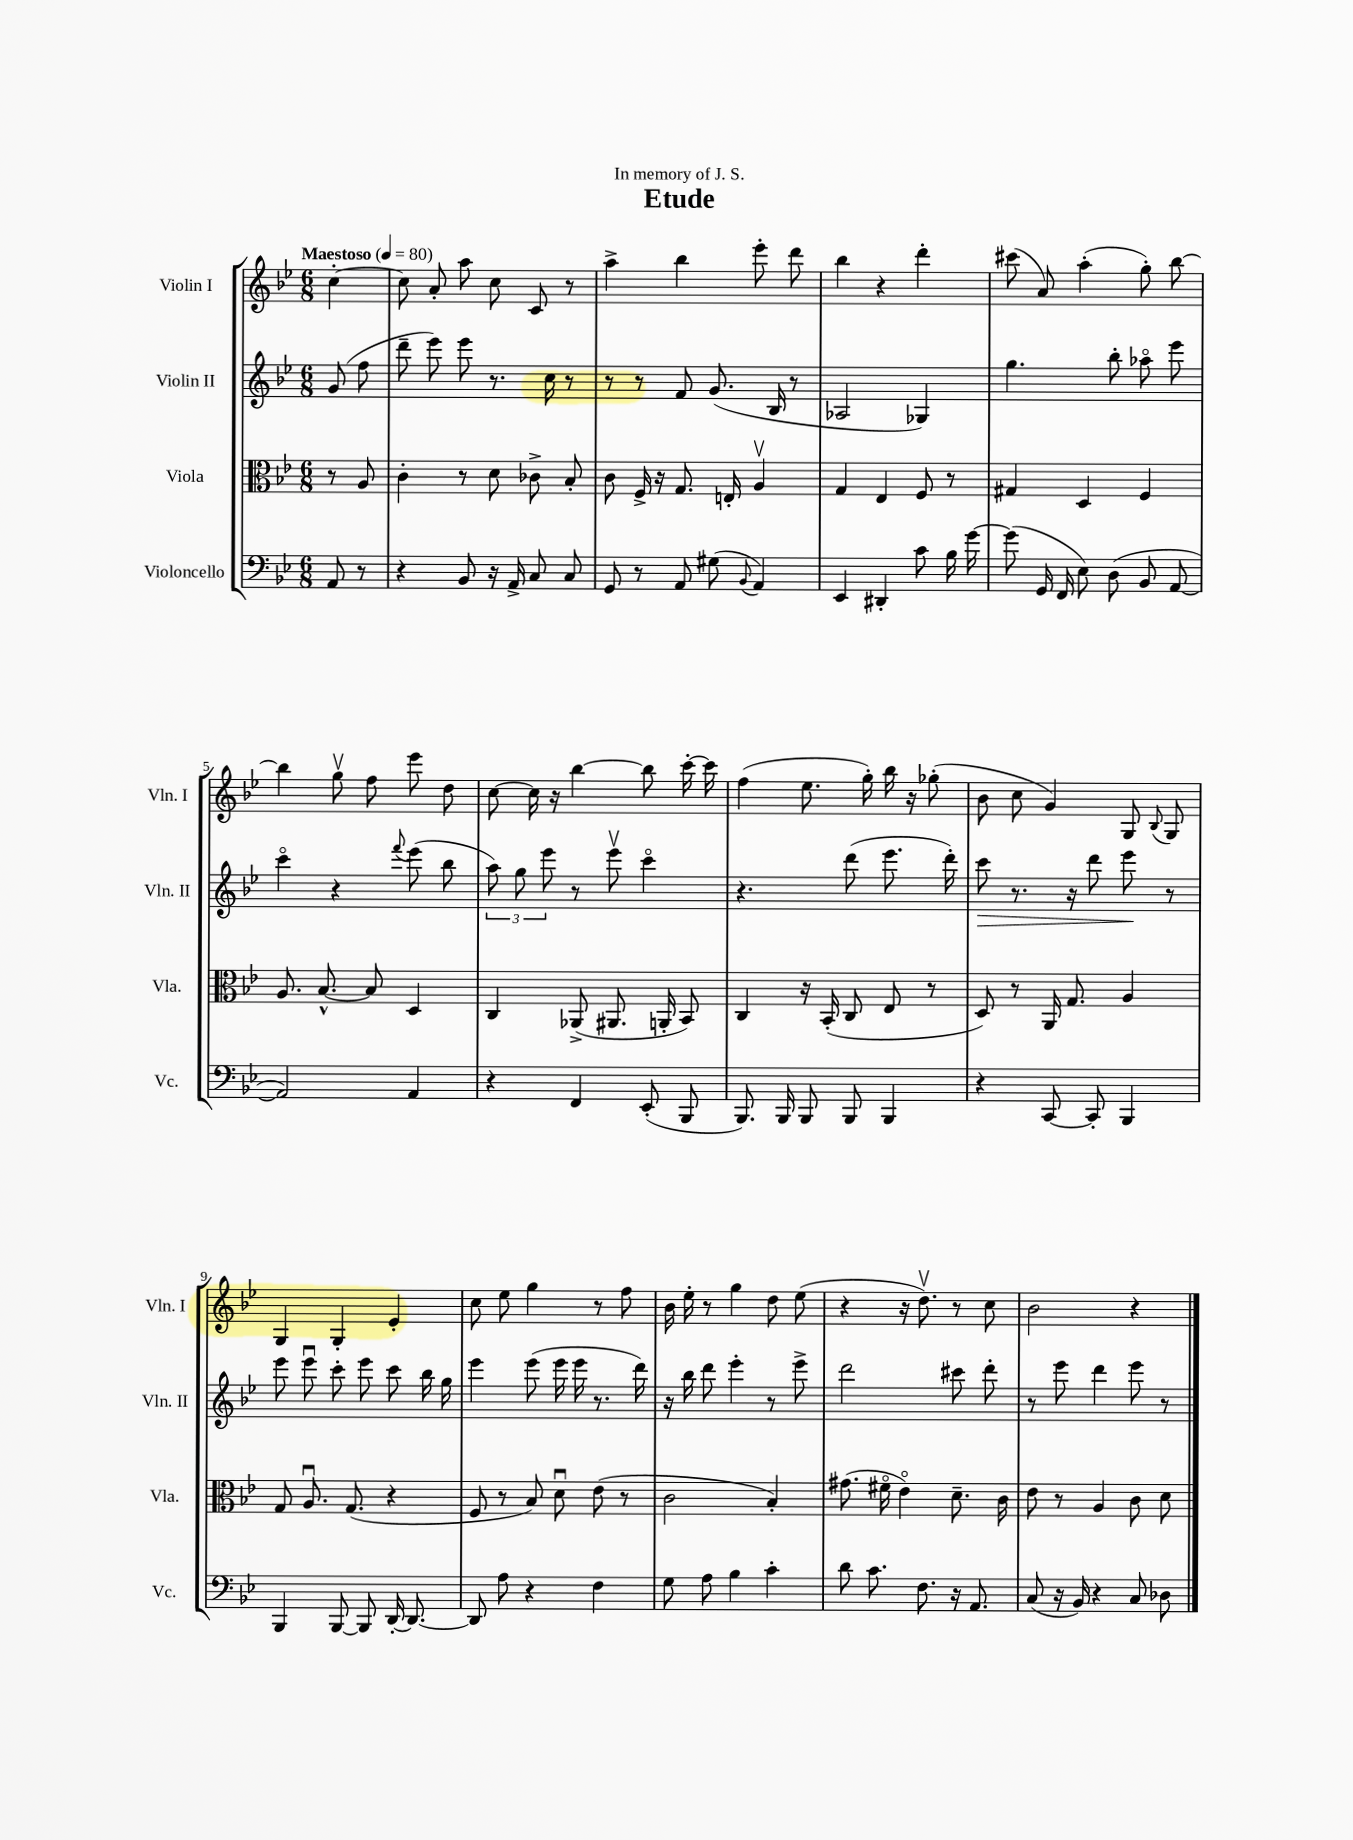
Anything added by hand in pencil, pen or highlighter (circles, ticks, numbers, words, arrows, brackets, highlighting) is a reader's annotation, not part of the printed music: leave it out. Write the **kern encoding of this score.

**kern	**kern	**kern	**dynam	**kern
*part4	*part3	*part2	*part2	*part1
*staff4	*staff3	*staff2	*staff2	*staff1
*I"Violoncello	*I"Viola	*I"Violin II	*	*I"Violin I
*I'Vc.	*I'Vla.	*I'Vln. II	*	*I'Vln. I
*clefF4	*clefC3	*clefG2	*	*clefG2
*k[b-e-]	*k[b-e-]	*k[b-e-]	*	*k[b-e-]
*M6/8	*M6/8	*M6/8	*	*M6/8
*MM80	*MM80	*MM80	*	*MM80
=	=	=	=	=
!	!	!	!	!LO:TX:a:B:t=Maestoso
8AA/	8r	(8g/	.	[4cc'\
8r	8A/	8ff\	.	.
=1	=1	=1	=1	=1
4r	4c'\	8ddd~\	.	8cc\]
.	.	8eee-\)	.	8a'/
8BB-/	8r	8eee-\	.	8aa\
16r	8d\	8.r	.	8cc\
16AA^/	.	.	.	.
8C/	8c-X^\	.	.	8c/
.	.	16cc\	.	.
8C/	8B-'/	8r	.	8r
=2	=2	=2	=2	=2
8GG/	8c\	8r	.	4aa^\
8r	16F^/	8r	.	.
.	16r	.	.	.
8AA/	8.G/	8f/	.	4bb-\
(8G#X\	.	(8.g/	.	.
.	16En'/	.	.	.
8qqBB-/	.	.	.	.
4AA/)	4Av/	.	.	8eee-'\
.	.	16B-/	.	.
.	.	8r	.	8ddd\
=3	=3	=3	=3	=3
4EE-/	4G/	2A-X/	.	4bb-\
4DD#X'/	4E-/	.	.	4r
8c\	8F/	4G-X/)	.	4ddd'\
16B-\	8r	.	.	.
[16g\	.	.	.	.
=4	=4	=4	=4	=4
(8g\]	4G#X/	4.gg\	.	(8ccc#X\
16GG/	.	.	.	8a/)
16FF/	.	.	.	.
8E-\)	4D/	.	.	(4aa'\
(8D\	.	8bb-'\	.	.
8BB-/	4F/	8aa-X\	.	8gg'\)
[8AA/	.	8eee-\	.	[8bb-\
!!LO:LB:g=z
=5	=5	=5	=5	=5
2AA/])	8.A/	4ccc\	.	4bb-\]
.	[8.B-^^/	.	.	.
.	.	4r	.	8ggv\
.	8B-/]	.	.	8ff\
.	.	8qqfff/	.	.
4AA/	4D/	(8eee-\	.	8eee-\
.	.	8bb-\	.	8dd\
=6	=6	=6	=6	=6
4r	4C/	12aa\)	.	[8cc\
.	.	12gg\	.	.
.	.	.	.	16cc\]
.	.	12eee-\	.	.
.	.	.	.	16r
4FF/	(8AA-X^/	8r	.	[4bb-\
.	8.AA#X/	8eee-v\	.	.
(8EE-'/	.	4ccc\	.	8bb-\]
.	16AAn'/	.	.	.
8BBB-/	8BB-/)	.	.	[16ccc'\
.	.	.	.	16ccc\]
=7	=7	=7	=7	=7
8.BBB-/)	4C/	4.r	.	(4ff\
16BBB-/	.	.	.	.
8BBB-/	16r	.	.	8.ee-\
.	(16BB-'/	.	.	.
8BBB-/	8C/	(8ddd\	.	.
.	.	.	.	16gg'\)
4BBB-/	8E-/	8.eee-\	.	16bb-\
.	.	.	.	16r
.	8r	.	.	(8gg-X'\
.	.	16ddd'\)	.	.
=8	=8	=8	=8	=8
!	!	!	!LO:HP:b	!
4r	8D/)	8ccc\	>	8b-\
.	8r	8.r	.	8cc\
[8CC/	16AA/	.	.	4g/)
.	8.G/	16r	.	.
8CC'/]	.	8ddd\	.	.
4BBB-/	4A/	8eee-\	.	8G/
.	.	.	.	8qqB-/
.	.	8r	]	8G/
!!LO:LB:g=z
=9	=9	=9	=9	=9
4BBB-/	8G/	8eee-\	.	4G/
.	8.Au/	8eee-u\	.	.
[8BBB-/	.	8ccc'\	.	4G'/
.	(8.G/	.	.	.
8BBB-/]	.	8eee-\	.	.
[16DD'/	4r	8ccc\	.	4e-'/
8.DD/_	.	.	.	.
.	.	16bb-\	.	.
.	.	16gg\	.	.
=10	=10	=10	=10	=10
8DD/]	8F/	4eee-\	.	8cc\
8A\	8r	.	.	8ee-\
4r	8B-/)	(8eee-\	.	4gg\
.	8du\	16eee-\	.	.
.	.	16eee-\	.	.
4F\	(8e-\	8.r	.	8r
.	8r	.	.	8ff\
.	.	16ddd\)	.	.
=11	=11	=11	=11	=11
8G\	2c\	16r	.	16b-\
.	.	16bb-\	.	16ee-'\
8A\	.	8ddd\	.	8r
4B-\	.	4eee-'\	.	4gg\
4c'\	4B-'/)	8r	.	8dd\
.	.	8eee-^\	.	(8ee-\
=12	=12	=12	=12	=12
8d\	(8.g#X\	2ddd\	.	4r
8.c\	.	.	.	.
.	16f#X\	.	.	.
.	4e-\)	.	.	16r
8.F\	.	.	.	8.ddv\)
16r	8.d~\	8ccc#X\	.	8r
8.AA/	.	.	.	.
.	.	8ddd'\	.	8cc\
.	16c\	.	.	.
=13	=13	=13	=13	=13
(8C/	8e-\	8r	.	2b-\
16r	8r	8eee-\	.	.
16BB-/)	.	.	.	.
4r	4A/	4ddd\	.	.
8C/	8c\	8eee-\	.	4r
8D-X\	8d\	8r	.	.
==	==	==	==	==
*-	*-	*-	*-	*-
